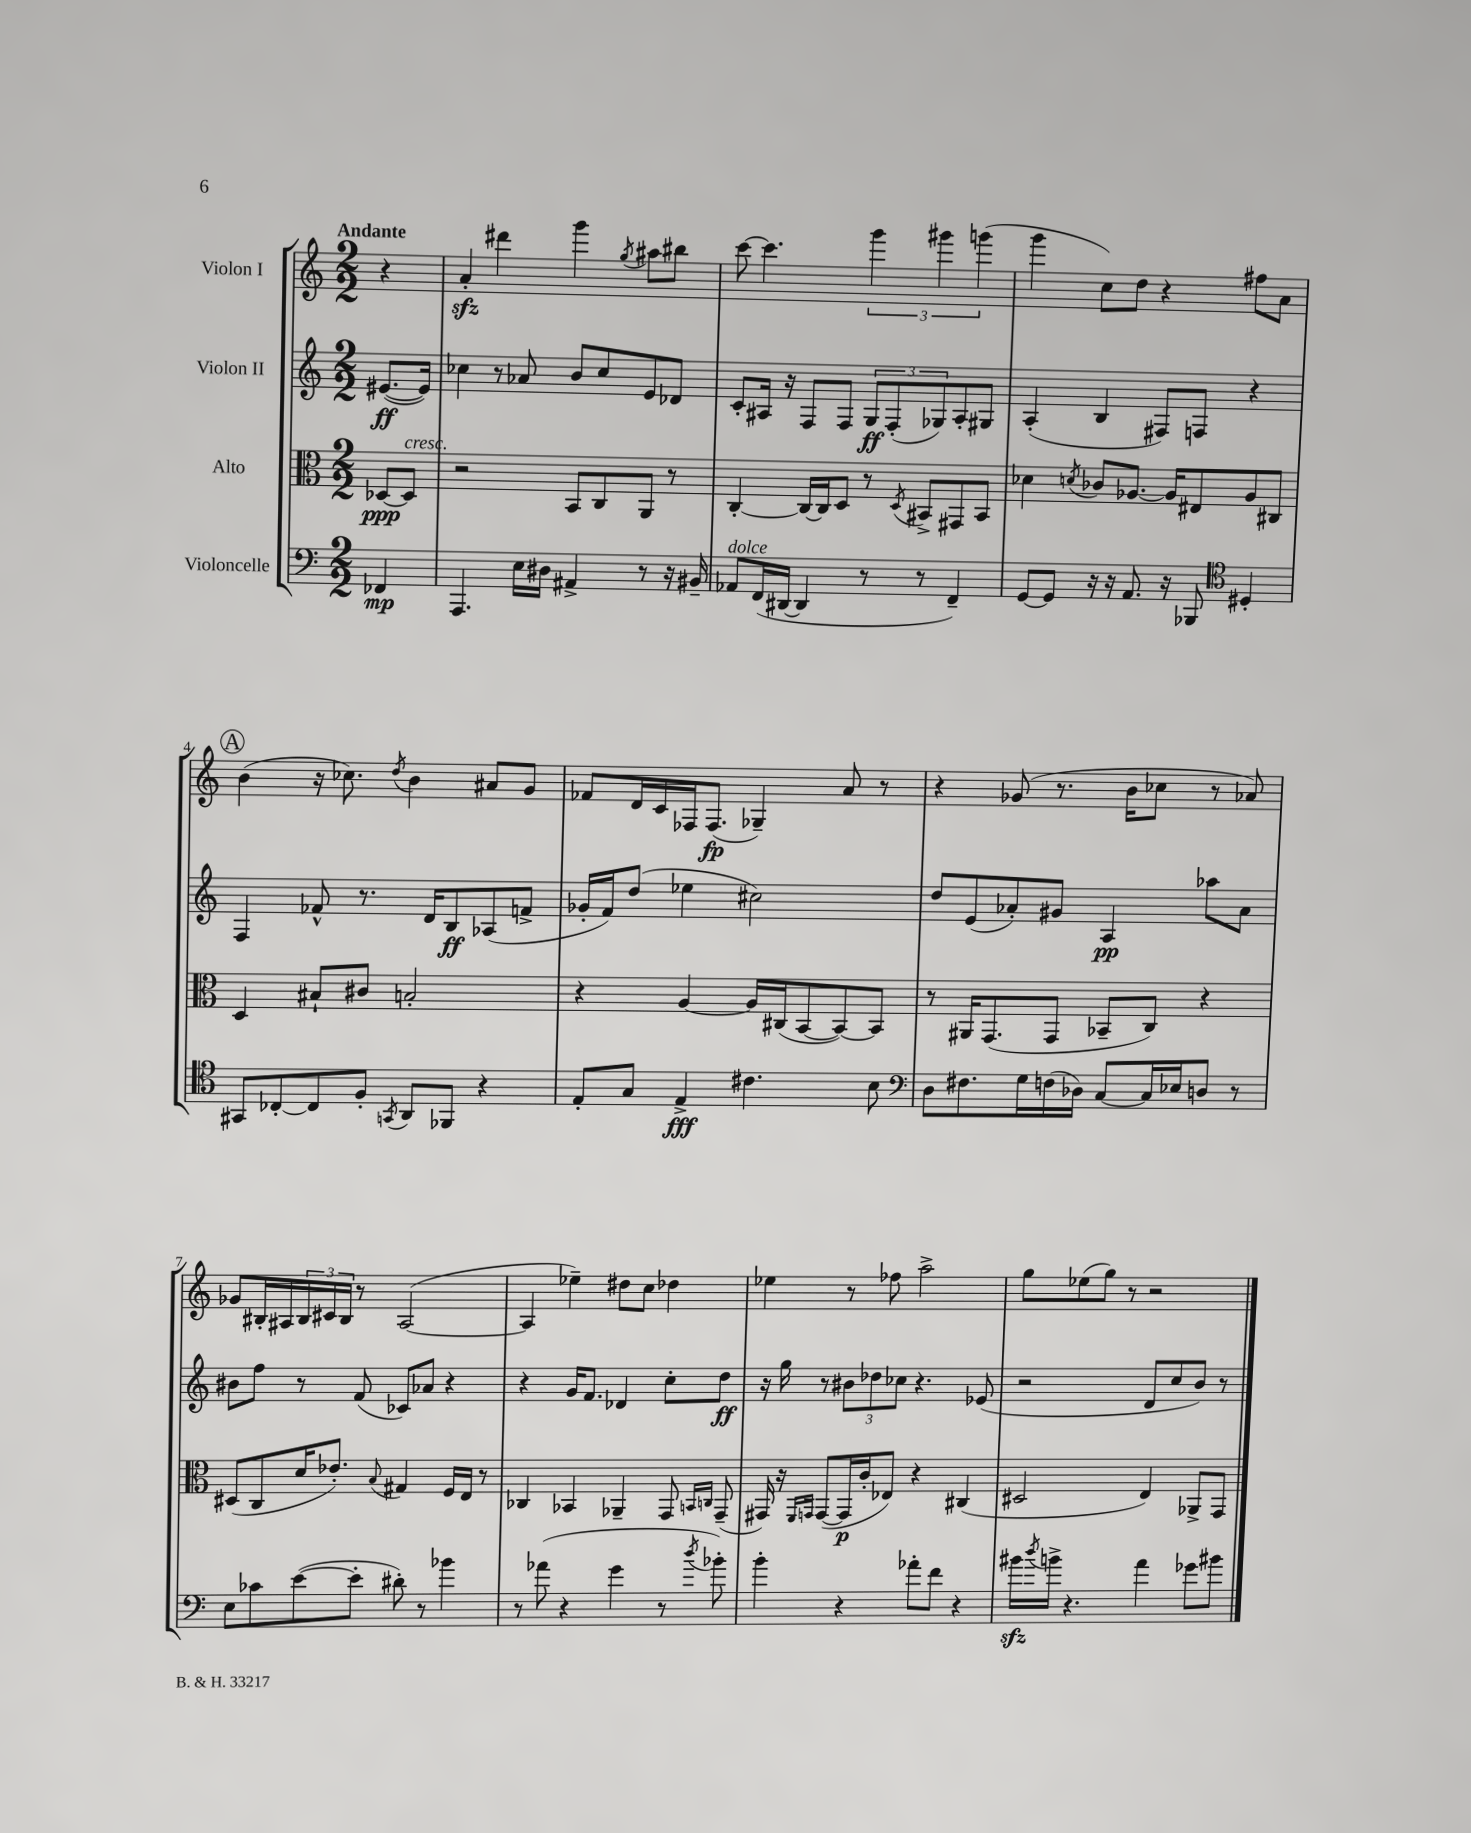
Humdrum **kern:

**kern	**kern	**kern	**kern
*staff4	*staff3	*staff2	*staff1
*clefF4	*clefC3	*clefG2	*clefG2
*k[]	*k[]	*k[]	*k[]
*M2/2	*M2/2	*M2/2	*M2/2
4FF-	[8D-	([8.e#	4r
.	8D-]	.	.
.	.	16e#])	.
=	=	=	=
4.AAA	2r	4cc-	4a'
.	.	8r	4ddd#
16E	.	8a-	.
16D#	.	.	.
4AA#^	8BB	8b	4ggg
.	8C	8cc-	.
.	.	.	8qgg
8r	8AA	8e	8aa#
16r	8r	8d-	8bb#
16BB#~	.	.	.
=	=	=	=
8AA-	[4C'	8c'	[8ccc
(16FF	.	16A#	4.ccc]
[16DD#	.	16r	.
4DD#]	16C_	8F	.
.	16C]	.	.
.	8D	8F	.
8r	8r	12G	6ggg
.	.	(12F'	.
.	8qD	.	.
8r	8BB#^	.	.
.	.	12G-)	6ggg#
4FF~)	8GG#	8A#'	.
.	.	.	(6ggg
.	8BB#	8G#	.
=	=	=	=
[8GG	4d-	(4A'	4ggg
8GG]	.	.	.
.	8qd	.	.
16r	8c-	4B	8cc)
16r	.	.	.
8.AA	[8.A-	.	8dd
.	.	8F#)	4r
16r	16A-]	.	.
8BBB-	8E#	8F	.
*clefC4	*	*	*
4D#'	8A-	4r	8ff#
.	8C#	.	8a
=	=	=	=
8GG#	4D	4F	(4b
[8C-'	.	.	.
8C-]	8B#`	8f-^^	16r
.	.	.	8.cc-)
8F'	8c#	8.r	.
8qGG	.	.	8qdd
8AA	2B'	.	4b
.	.	16d	.
8FF-	.	8B	.
4r	.	(8A-	8a#
.	.	8f^	8g
=	=	=	=
8E'	4r	16g-'	8f-
.	.	16f)	.
8G	.	(8dd	16d
.	.	.	16c
4E^	[4A	4ee-	16F-
.	.	.	(8.F-
4.c#	16A]	2cc#)	4G-~)
.	(16C#	.	.
.	[8BB	.	.
.	8BB_)	.	8a
8B	8BB]	.	8r
=	=	=	=
*clefF4	*	*	*
8D	8r	8dd	4r
8.F#	16AA#	(8e	.
.	(8.GG	.	.
.	.	8a-')	(8g-
16G	.	.	.
(16F	8GG	8g#	8.r
16D-)	.	.	.
[8C	8BB-~	4A	.
.	.	.	16b
16C]	8C)	.	8cc-
16E-	.	.	.
8D	4r	8aa-	8r
8r	.	8a-	8a-)
=	=	=	=
8E	(8D#	8b#	8g-
8c-	8C	8ff	16B#'
.	.	.	16A#
([8e	16d	8r	24B#
.	.	.	24c#
.	8.e-')	.	.
.	.	.	24B#
8e']	.	(8f	8r
.	8qqB	.	.
8d#')	4G#	8c-)	([2A#
8r	.	8a-	.
4b-	16F	4r	.
.	16E	.	.
.	8r	.	.
=	=	=	=
8r	4C-	4r	4A#]
(8a-	.	.	.
4r	4BB-	16g	4ee-~)
.	.	8.f	.
4g	4AA-~	4d-	8dd#
.	.	.	8cc
8r	8GG	8cc'	4dd-
.	16qqBB	.	.
8qdd	16qqC	.	.
8b-')	(8GG~	8dd	.
=	=	=	=
4b'	16GG#)	16r	4ee-
.	16r	16gg	.
.	16qqFF	.	.
.	16qqGG	.	.
.	([8GG	8r	.
4r	16GG]	12b#	8r
.	16c'	.	.
.	.	12dd-	.
.	8E-)	.	8ff-
.	.	12cc-	.
8a-'	4r	4.r	2aa^
8f	.	.	.
4r	(4C#	.	.
.	.	(8e-	.
=	=	=	=
16b#	2D#	2r	8gg
8qdd	.	.	.
16b^	.	.	.
4.r	.	.	(8ee-
.	.	.	8gg)
.	.	.	8r
4a	4E)	8d	2r
.	.	8cc	.
8g-	8AA-^	8b)	.
8b#	8GG	8r	.
==	==	==	==
*-	*-	*-	*-
